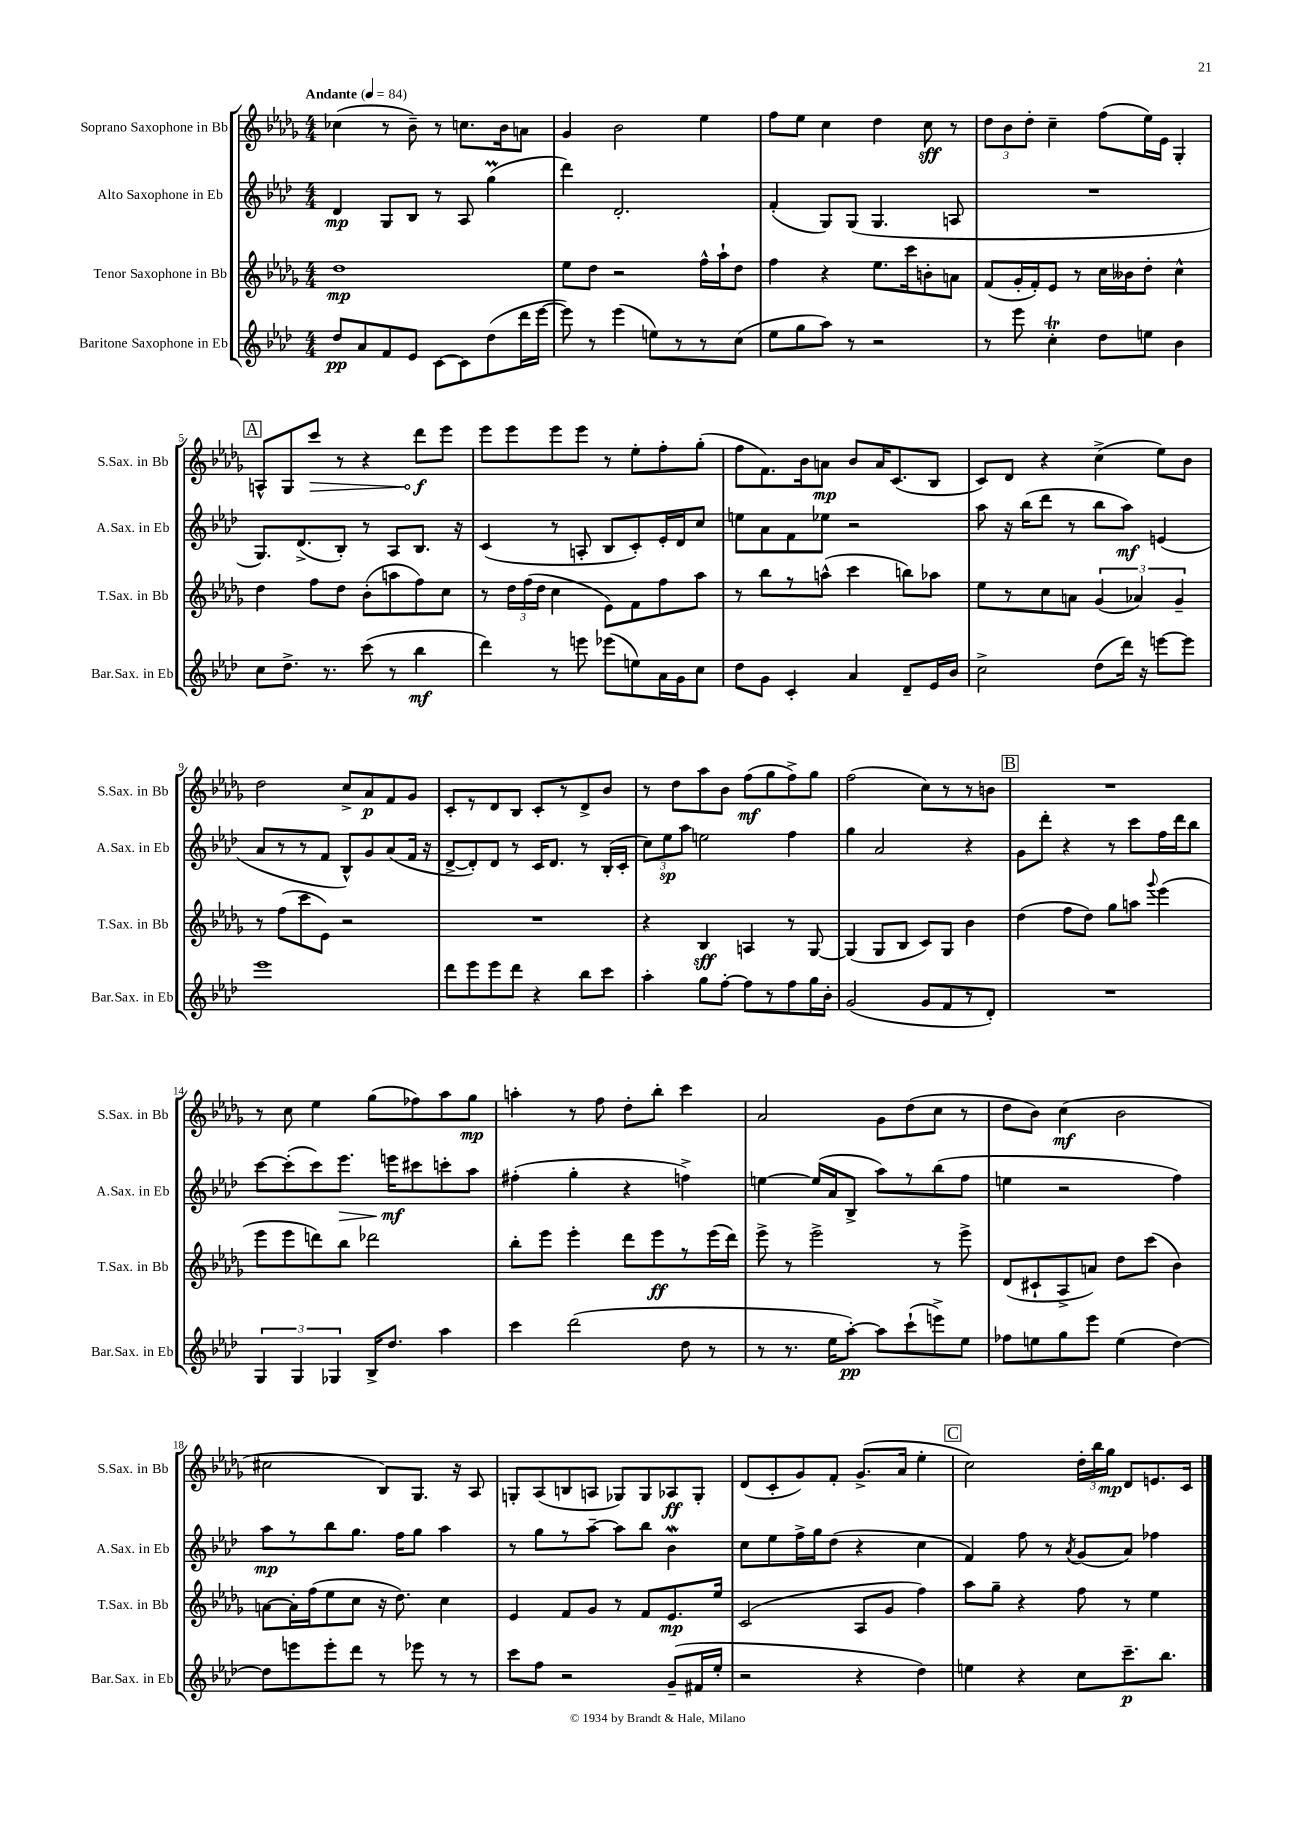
<<
\new StaffGroup <<
\new Staff = "s0" \with { instrumentName = "Soprano Saxophone in Bb" shortInstrumentName = "S.Sax. in Bb" } {
    \clef treble \key des \major \numericTimeSignature \time 4/4 \tempo "Andante" 4 = 84
    \autoBeamOff ces''4( r8 bes'8--) r8 c''8.[ bes'16 a'8] |
    ges'4 bes'2 ees''4 |
    f''8[ ees''8] c''4 des''4 c''8\sff r8 |
    \tuplet 3/2 { des''8[ bes'8 des''8]-. } c''4-- f''8[( ees''16) ees'16] ges4-. |
    \mark \markup { \box "A" } a8[-^ ges8 \once \override Hairpin.circled-tip = ##t c'''8]\> r8 r4 des'''8[\f\! ees'''8] |
    ees'''8[ ees'''8 ees'''8 ees'''8] r8 ees''8[-. f''8-. ges''8]-.( |
    f''8[ f'8.) bes'16 a'8]\mp bes'8[ a'16 c'8.( bes8] |
    c'8[) des'8] r4 c''4->( ees''8[) bes'8] |
    des''2 c''8[-> aes'8\p f'8 ges'8] |
    c'8[-. r8 des'8 bes8] c'8[-. r8 des'8-> bes'8] |
    r8 des''8[ aes''8 bes'8] f''8[\mf( ges''8 f''8->) ges''8] |
    f''2( c''8[) r8 r8 b'8] |
    \mark \markup { \box "B" } R1 |
    r8 c''8 ees''4 ges''8[( fes''8) aes''8 ges''8]\mp |
    a''4-. r8 f''8 des''8[-. bes''8]-. c'''4 |
    aes'2 ges'8[ des''8( c''8] r8 |
    des''8[ bes'8]) c''4\mf( bes'2 |
    cis''2 bes8[) ges8.] r16 aes8 |
    g8[-. aes8( b8 a8] ges8[) ges8 aes8\ff ges8]-. |
    des'8[( c'8-. ges'8) f'8]-. ges'8.[->( aes'16] ees''4-. |
    \mark \markup { \box "C" } c''2) \tuplet 3/2 { des''16[-. bes''16 ges''16]\mp } des'8[ e'8. c'16] \bar "|." |
}
\new Staff = "s1" \with { instrumentName = "Alto Saxophone in Eb" shortInstrumentName = "A.Sax. in Eb" } {
    \clef treble \key aes \major \numericTimeSignature \time 4/4
    \autoBeamOff des'4\mp g8[ bes8] r8 aes8 g''4\prall( |
    des'''4) des'2.-. |
    f'4-.( g8[) g8]( g4. a8 |
    R1 |
    \mark \markup { \box "A" } g8.[) des'8.->( bes8]-.) r8 aes8[ bes8.] r16 |
    c'4( r8 a8-. bes8[ c'8-.) ees'16-. des'16 c''8] |
    e''8[ aes'8 f'8 ees''8] r2 |
    aes''8 r16 bes''16[( des'''8] r8 bes''8[ aes''8]\mf) e'4( |
    aes'8[ r8 r8 f'8] bes8[-^) g'8 aes'8( f'16] r16 |
    des'8[~-> des'8-.) des'8] r8 c'16[ des'8.] r8 bes16[-.( c'16]-. |
    \tuplet 3/2 { c''8[) ees''8\sp aes''8] } e''2 f''4 |
    g''4 aes'2 r4 |
    \mark \markup { \box "B" } g'8[ des'''8]-. r4 r8 c'''8[ f''16 des'''16 bes''8] |
    c'''8[~ c'''8-.( c'''8) ees'''8.]\> e'''16[\mf\! cis'''8 c'''8-. aes''8] |
    fis''4-.( g''4-. r4 f''4->) |
    e''4~ e''16[( aes'16 bes8]-> aes''8[) r8 bes''8( f''8] |
    e''4 r2 f''4) |
    aes''8[\mp r8 bes''8 g''8.] f''16[ g''8] aes''4 |
    r8 g''8[ r8 aes''8]~-- aes''8[ bes''8] bes'4\mordent |
    c''8[ ees''8 f''16-> g''16 des''8]( r4 c''4 |
    \mark \markup { \box "C" } f'4) f''8 r8 \acciaccatura { aes'8 } g'8[( aes'8]) fes''4 \bar "|." |
}
\new Staff = "s2" \with { instrumentName = "Tenor Saxophone in Bb" shortInstrumentName = "T.Sax. in Bb" } {
    \clef treble \key des \major \numericTimeSignature \time 4/4
    \autoBeamOff des''1\mp |
    ees''8[ des''8] r2 f''16[-^ aes''16-! des''8] |
    f''4 r4 ees''8.[ c'''16 b'8-. a'8] |
    f'8[( ges'16-. f'16-.) ees'8] r8 c''16[ beses'16 des''8]-. c''4-^ |
    \mark \markup { \box "A" } des''4 f''8[ des''8] bes'8[-.( a''8 f''8) c''8] |
    r8 \tuplet 3/2 { des''16[ f''16( des''16] } c''4 ees'8[) f'8 f''8 aes''8] |
    r8 bes''8[ r8 a''8]-^( c'''4 b''8[) aes''8] |
    ees''8[ r8 c''8 a'8] \tuplet 3/2 { ges'4( aes'4) ges'4-- } |
    r8 f''8[( c'''8 ees'8]) r2 |
    R1 |
    r4 bes4\sff a4 r8 ges8~ |
    ges4( ges8[ bes8] c'8[) ges8] bes'4 |
    \mark \markup { \box "B" } des''4( f''8[ des''8]) ges''8[ a''8] \appoggiatura { ges'''8 } ees'''4( |
    ees'''8[ ees'''8 d'''8) bes''8] des'''2 |
    bes''8[-. ees'''8] ees'''4-. des'''8[ ees'''8\ff r8 ees'''16( des'''16]) |
    ees'''8-> r8 ees'''2-> r8 ees'''8-> |
    des'8[( cis'8-! aes8-> a'8]) des''8[ c'''8]( bes'4) |
    a'8[~ a'16-. f''16( ees''8 c''8] r16 des''8.) c''4 |
    ees'4 f'8[ ges'8] r8 f'8[ ees'8.\mp ees''16] |
    c'2( aes8[ ges'8] f''4) |
    \mark \markup { \box "C" } aes''8[ ges''8]-- r4 f''8 r8 ees''4 \bar "|." |
}
\new Staff = "s3" \with { instrumentName = "Baritone Saxophone in Eb" shortInstrumentName = "Bar.Sax. in Eb" } {
    \clef treble \key aes \major \numericTimeSignature \time 4/4
    \autoBeamOff des''8[\pp aes'8 f'8 ees'8] c'8[~ c'8 des''8( des'''16 ees'''16]~ |
    ees'''8) r8 ees'''4( e''8[) r8 r8 c''8]( |
    ees''8[ g''8 aes''8]) r8 r2 |
    r8 ees'''8 c''4-.\trill des''8[ e''8] bes'4 |
    \mark \markup { \box "A" } c''8[ des''8.]-> r8. c'''8( r8 bes''4\mf |
    des'''4) r8 e'''8 ees'''8[( e''8) aes'16 g'16 c''8] |
    des''8[ g'8] c'4-. aes'4 des'8[-- ees'16 bes'16] |
    c''2-> des''8[( des'''16]) r16 e'''8[~ e'''8] |
    ees'''1 |
    des'''8[ ees'''8 ees'''8 des'''8] r4 bes''8[ c'''8] |
    aes''4-. g''8[ f''8]~-. f''8[ r8 f''8 g''16 bes'16]-. |
    g'2( g'8[ f'8 r8 des'8]-.) |
    \mark \markup { \box "B" } R1 |
    \tuplet 3/2 { g4 g4 ges4 } bes16[-> des''8.] aes''4 |
    c'''4 des'''2( des''8 r8 |
    r8 r8. ees''16[ aes''8]~-.\pp) aes''8[ c'''8-!( e'''8->) ees''8] |
    fes''8[ e''8 g''8 ees'''8] e''4( des''4~) |
    des''8[ e'''8 e'''8-. des'''8] r8 ees'''8 r8 r8 |
    c'''8[ f''8] r2 g'8[--( fis'16 ees''16]-. |
    r2 r4 des''4) |
    \mark \markup { \box "C" } e''4 r4 c''8[ c'''8.--\p bes''8.] \bar "|." |
}
>>
>>
